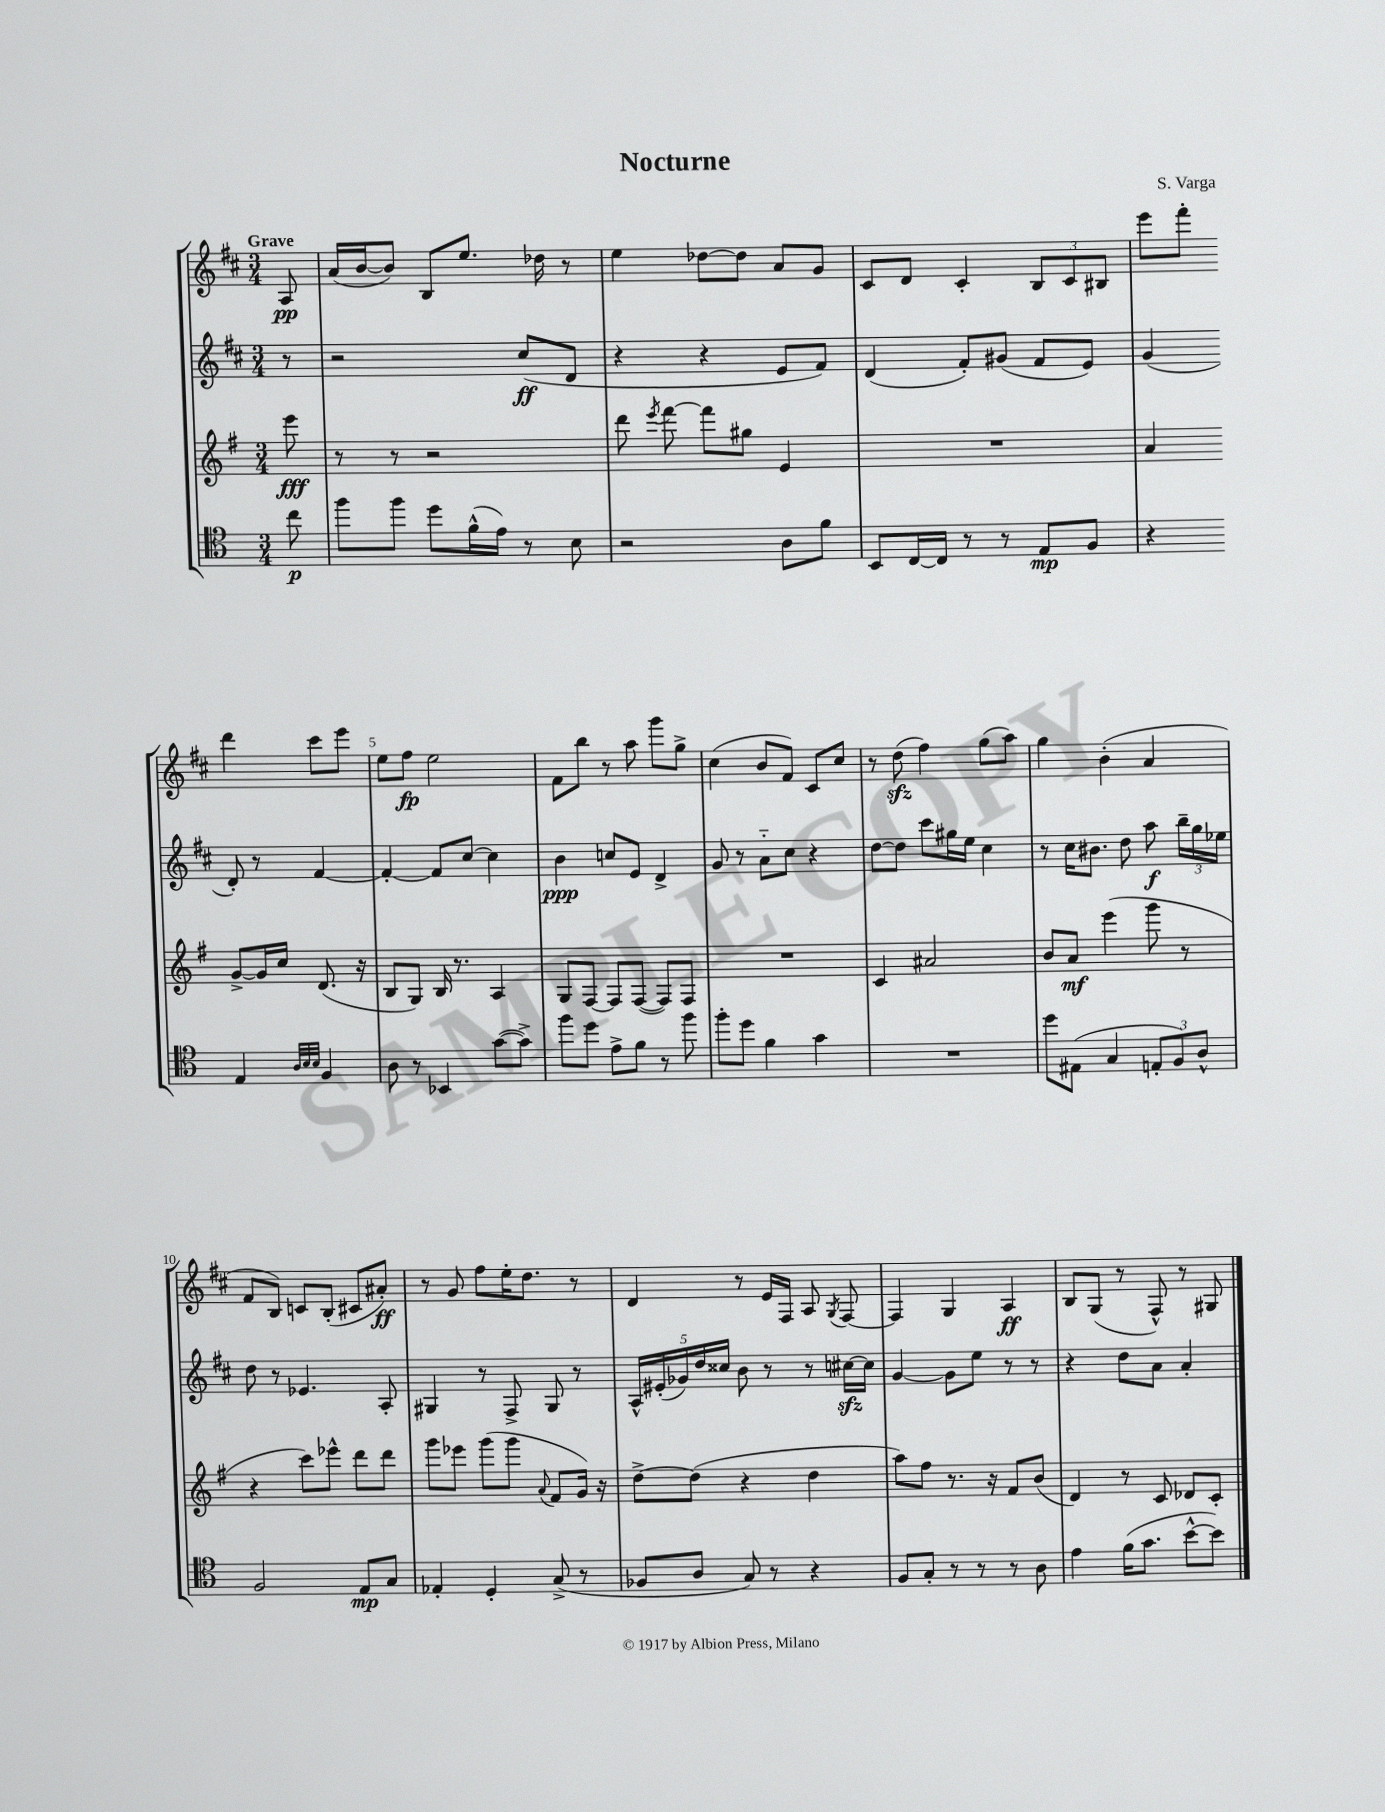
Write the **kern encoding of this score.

**kern	**dynam	**kern	**dynam	**kern	**dynam	**kern	**dynam
*part4	*part4	*part3	*part3	*part2	*part2	*part1	*part1
*staff4	*staff4	*staff3	*staff3	*staff2	*staff2	*staff1	*staff1
*clefC4	*	*clefG2	*	*clefG2	*	*clefG2	*
*k[]	*	*k[f#]	*	*k[f#c#]	*	*k[f#c#]	*
*M3/4	*	*M3/4	*	*M3/4	*	*M3/4	*
=	=	=	=	=	=	=	=
!	!	!	!	!	!	!LO:TX:a:B:t=Grave	!
8cc\	p	8eee\	fff	8r	.	8A/	pp
=1	=1	=1	=1	=1	=1	=1	=1
8ff\L	.	8r	.	2r	.	(16a/LL	.
.	.	.	.	.	.	[16b/J	.
8ff\J	.	8r	.	.	.	8b/J])	.
8dd\L	.	2r	.	.	.	8B/L	.
(16f^^\L	.	.	.	.	.	8.ee/J	.
16e\JJ)	.	.	.	.	.	.	.
8r	.	.	.	(8cc#/L	ff	.	.
.	.	.	.	.	.	16dd-X\	.
8B\	.	.	.	8d/J	.	8r	.
=2	=2	=2	=2	=2	=2	=2	=2
2r	.	8ddd\	.	4r	.	4ee\	.
.	.	8qeee/	.	.	.	.	.
.	.	[8fff#\	.	.	.	.	.
.	.	8fff#\L]	.	4r	.	[8dd-X\L	.
.	.	8gg#X\J	.	.	.	8dd-\J]	.
8A\L	.	4e/	.	8e/L	.	8a/L	.
8f\J	.	.	.	8f#/J)	.	8g/J	.
=3	=3	=3	=3	=3	=3	=3	=3
8BB/L	.	2.r	.	(4d/	.	8c#/L	.
[16C/L	.	.	.	.	.	8d/J	.
16C/JJ]	.	.	.	.	.	.	.
8r	.	.	.	8f#'/L)	.	4c#'/	.
8r	.	.	.	(8g#X/J	.	.	.
8E/L	mp	.	.	8f#/L	.	12B/L	.
.	.	.	.	.	.	12c#/	.
8F/J	.	.	.	8e/J)	.	.	.
.	.	.	.	.	.	12B#X/J	.
=4	=4	=4	=4	=4	=4	=4	=4
4r	.	4a/	.	(4g/	.	8eee\L	.
.	.	.	.	.	.	8fff#'\J	.
4E/	.	[8g^/L	.	8d'/)	.	4ddd\	.
.	.	16g/L]	.	8r	.	.	.
.	.	16cc/JJ	.	.	.	.	.
32qqA/LLL	.	.	.	.	.	.	.
32qqB/	.	.	.	.	.	.	.
32qqB/JJJ	.	.	.	.	.	.	.
4F/	.	(8.d/	.	[4f#/	.	8ccc#\L	.
.	.	.	.	.	.	8eee\J	.
.	.	16r	.	.	.	.	.
!!LO:LB:g=z
=5	=5	=5	=5	=5	=5	=5	=5
8A\	.	8B/L	.	4f#'/_	.	8ee\L	.
8r	.	8G/J)	.	.	.	8ff#\J	fp
4BB-X/	.	16B/	.	8f#/L]	.	2ee\	.
.	.	8.r	.	.	.	.	.
.	.	.	.	[8cc#/J	.	.	.
([8g\L	.	4A/	.	4cc#\]	.	.	.
8g^\J])	.	.	.	.	.	.	.
=6	=6	=6	=6	=6	=6	=6	=6
8ff\L	.	8G/L	.	4b\	ppp	8f#\L	.
8dd\J	.	[8F#/J	.	.	.	8bb\J	.
8e^\L	.	8F#/L]	.	8ccn/L	.	8r	.
8f\J	.	([8F#/J	.	8e/J	.	8aa\	.
8r	.	8F#/L])	.	4d^/	.	8ggg\L	.
8ff\	.	8F#/J	.	.	.	8gg^\J	.
=7	=7	=7	=7	=7	=7	=7	=7
8ff'\L	.	2.r	.	8g/	.	(4cc#\	.
8dd\J	.	.	.	8r	.	.	.
4f\	.	.	.	8a\L	.	8b/L	.
.	.	.	.	8cc#\J	.	8f#/J)	.
4g\	.	.	.	4r	.	8c#/L	.
.	.	.	.	.	.	8cc#/J	.
=8	=8	=8	=8	=8	=8	=8	=8
2.r	.	4c/	.	[8dd\L	.	8r	.
.	.	.	.	8dd\J]	.	(8ddzz\	.
.	.	2a#X/	.	8ccc#\L	.	4ff#\)	.
.	.	.	.	16gg#X\L	.	.	.
.	.	.	.	16ee\JJ	.	.	.
.	.	.	.	4cc#\	.	(8gg\L	.
.	.	.	.	.	.	8aa\J)	.
=9	=9	=9	=9	=9	=9	=9	=9
8dd\L	.	8b/L	.	8r	.	4gg\	.
(8E#X\J	.	8a/J	mf	16cc#\KL	.	.	.
.	.	.	.	8.b#X\J	.	.	.
4G/	.	(4eee\	.	.	.	(4b'\	.
.	.	.	.	8dd\	.	.	.
12En'/L	.	8ggg\	.	8aa\	f	4a/	.
12F/)	.	.	.	.	.	.	.
.	.	8r	.	24bb~\LL	.	.	.
12A^^/J	.	.	.	24gg\	.	.	.
.	.	.	.	24ee-X\JJ	.	.	.
!!LO:LB:g=z
=10	=10	=10	=10	=10	=10	=10	=10
2F/	.	4r	.	8dd\	.	8f#/L	.
.	.	.	.	8r	.	8B/J)	.
.	.	8ccc\L)	.	4.e-X/	.	8cn/L	.
.	.	8eee-X^^\J	.	.	.	(8B'/J	.
8E/L	mp	8ddd\L	.	.	.	8c#X/L	.
8G/J	.	8ddd\J	.	8A'/	.	8a#X'/J)	ff
=11	=11	=11	=11	=11	=11	=11	=11
4E-X'/	.	8ggg\L	.	4G#X/	.	8r	.
.	.	8eee-X\J	.	.	.	8g/	.
4D'/	.	(8ggg\L	.	8r	.	8ff#\L	.
.	.	8ggg\J	.	8F#^/	.	16ee'\K	.
.	.	.	.	.	.	8.dd\J	.
.	.	8qqa/	.	.	.	.	.
(8G^/	.	8f#/L	.	8G#/	.	.	.
8r	.	16g/Jk)	.	8r	.	8r	.
.	.	16r	.	.	.	.	.
=12	=12	=12	=12	=12	=12	=12	=12
8F-X/L	.	[8dd^\L	.	20A^^/LL	.	4d/	.
.	.	.	.	(20e#X'/	.	.	.
.	.	.	.	20g-X/)	.	.	.
8A/J	.	(8dd\J]	.	.	.	.	.
.	.	.	.	20dd/	.	.	.
.	.	.	.	20cc##X/JJ	.	.	.
8G/)	.	4r	.	8b\	.	8r	.
8r	.	.	.	8r	.	16e/LL	.
.	.	.	.	.	.	16F#/JJ	.
4r	.	4dd\	.	8r	.	8A/	.
.	.	.	.	.	.	8qG/	.
.	.	.	.	[16cc#Xzz\LL	.	[8F#/	.
.	.	.	.	16cc#\JJ]	.	.	.
=13	=13	=13	=13	=13	=13	=13	=13
8F/L	.	8aa\L)	.	[4g/	.	4F#/]	.
8G'/J	.	8ff#\J	.	.	.	.	.
8r	.	8.r	.	8g\L]	.	4G/	.
8r	.	.	.	8ee\J	.	.	.
.	.	16r	.	.	.	.	.
8r	.	8f#/L	.	8r	.	4A/	ff
8A\	.	(8b/J	.	8r	.	.	.
=14	=14	=14	=14	=14	=14	=14	=14
4e\	.	4d/)	.	4r	.	8B/L	.
.	.	.	.	.	.	(8G/J	.
(16f\KL	.	8r	.	8dd\L	.	8r	.
8.g\J	.	.	.	.	.	.	.
.	.	8c/	.	8a\J	.	8F#^^/)	.
[8b^^\L	.	8d-X/L	.	4a'/	.	8r	.
8b\J])	.	8c'/J	.	.	.	8G#X/	.
==	==	==	==	==	==	==	==
*-	*-	*-	*-	*-	*-	*-	*-
